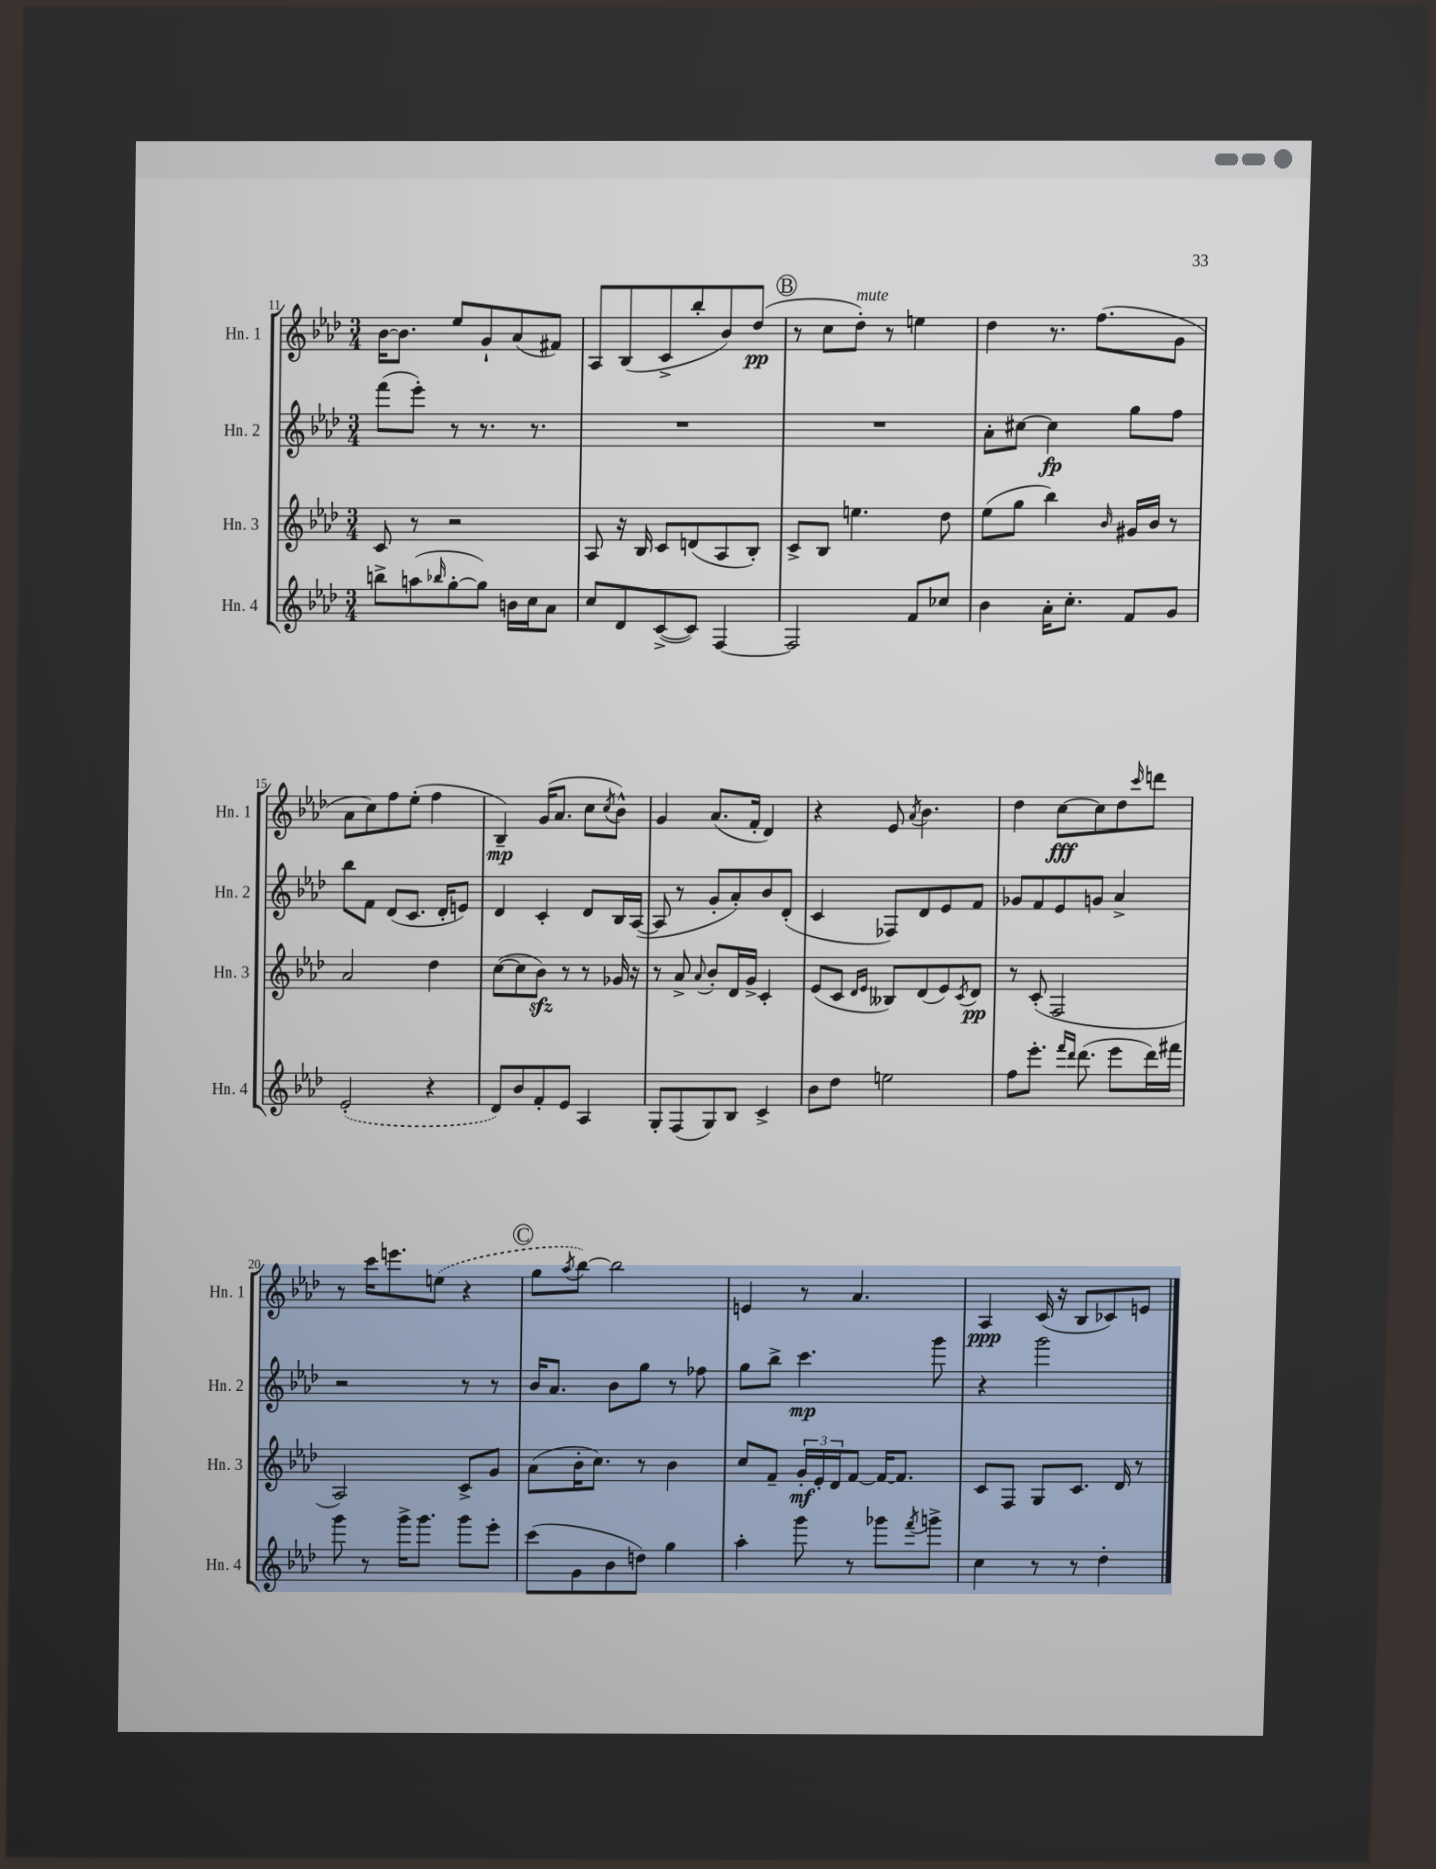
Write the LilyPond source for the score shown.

<<
\new StaffGroup <<
\new Staff = "s0" \with { instrumentName = "Hn. 1" shortInstrumentName = "Hn. 1" } {
    \clef treble \key aes \major \numericTimeSignature \time 3/4
    bes'16~ bes'8. ees''8 g'8-! aes'8( fis'8) |
    aes8 bes8( c'8-> bes''8-. bes'8) des''8\pp( |
    \mark \markup { \circle "B" } r8 c''8 des''8-.^\markup { \italic "mute" }) r8 e''4 |
    des''4 r8. f''8.( g'8 |
    aes'8 c''8) f''8 ees''8-.( f''4 |
    bes4--\mp) g'16( aes'8. c''8 \acciaccatura { c''8 } bes'8-^) |
    g'4 aes'8.( f'16-. des'4) |
    r4 ees'8 \acciaccatura { aes'8 } bes'4. |
    des''4 c''8~\fff c''8 des''8 \grace { c'''16 } d'''8 |
    r8 c'''16 e'''8. \once \slurDashed e''8( r4 |
    \mark \markup { \circle "C" } g''8 \acciaccatura { aes''8 } bes''8~) bes''2 |
    e'4 r8 aes'4. |
    aes4\ppp c'16( r16 bes8 ces'8) e'8 \bar "|." |
}
\new Staff = "s1" \with { instrumentName = "Hn. 2" shortInstrumentName = "Hn. 2" } {
    \clef treble \key aes \major \numericTimeSignature \time 3/4
    f'''8( ees'''8-.) r8 r8. r8. |
    R2. |
    \mark \markup { \circle "B" } R2. |
    aes'8-. cis''8~ cis''4\fp g''8 f''8 |
    bes''8 f'8 des'8( c'8. des'16-. e'8) |
    des'4 c'4-. des'8 bes16 aes16~( |
    aes8 r8 g'8-. aes'8-.) bes'8 des'8-.( |
    c'4 fes8) des'8 ees'8 f'8 |
    ges'8 f'8 ees'8 g'8 aes'4-> |
    r2 r8 r8 |
    \mark \markup { \circle "C" } bes'16 aes'8. bes'8 g''8 r8 fes''8 |
    g''8 bes''8-> c'''4.\mp g'''8 |
    r4 g'''2 \bar "|." |
}
\new Staff = "s2" \with { instrumentName = "Hn. 3" shortInstrumentName = "Hn. 3" } {
    \clef treble \key aes \major \numericTimeSignature \time 3/4
    c'8 r8 r2 |
    aes8 r16 bes16 c'8 d'8( aes8 bes8-.) |
    \mark \markup { \circle "B" } c'8-> bes8 e''4. des''8 |
    ees''8( g''8 bes''4) \grace { bes'16 } gis'16 bes'16 r8 |
    aes'2 des''4 |
    c''8~( c''8 bes'8\sfz) r8 r8 ges'16 r16 |
    r8 aes'8-> \appoggiatura { aes'8 } bes'8-. des'16 g'16-> c'4-. |
    ees'8( c'8 \grace { des'16 ees'16 } beses8) des'8( ees'8) \acciaccatura { c'8 } des'8\pp |
    r8 c'8-.( f2 |
    aes2) c'8-> g'8 |
    \mark \markup { \circle "C" } aes'8( bes'16-. c''8.) r8 bes'4 |
    c''8 f'8-- \tuplet 3/2 { g'16-.\mf ees'16-. des'16 } f'8~ f'16~ f'8. |
    c'8 f8 g8 c'8. des'16 r8 \bar "|." |
}
\new Staff = "s3" \with { instrumentName = "Hn. 4" shortInstrumentName = "Hn. 4" } {
    \clef treble \key aes \major \numericTimeSignature \time 3/4
    b''8-> a''8( \grace { bes''16 } g''8~-. g''8) b'16 c''16 aes'8 |
    c''8 des'8 c'8~->( c'8) f4~ |
    \mark \markup { \circle "B" } f2 f'8 ces''8 |
    bes'4 aes'16-. c''8.-. f'8 g'8 |
    \once \slurDashed ees'2-.( r4 |
    des'8) bes'8 f'8-. ees'8 aes4 |
    g8-. f8( g8) bes8 c'4-> |
    bes'8 des''8 e''2 |
    f''8 ees'''8.-. \grace { f'''16 des'''16 } des'''8.( ees'''8 des'''16) fis'''16 |
    g'''8 r8 g'''16-> g'''8. g'''8 ees'''8-. |
    \mark \markup { \circle "C" } c'''8( g'8 bes'8 d''8) g''4 |
    aes''4-. g'''8 r8 ges'''8 \acciaccatura { f'''8 } g'''8-> |
    c''4 r8 r8 des''4-. \bar "|." |
}
>>
>>
\layout { \context { \Score currentBarNumber = #11 } }
